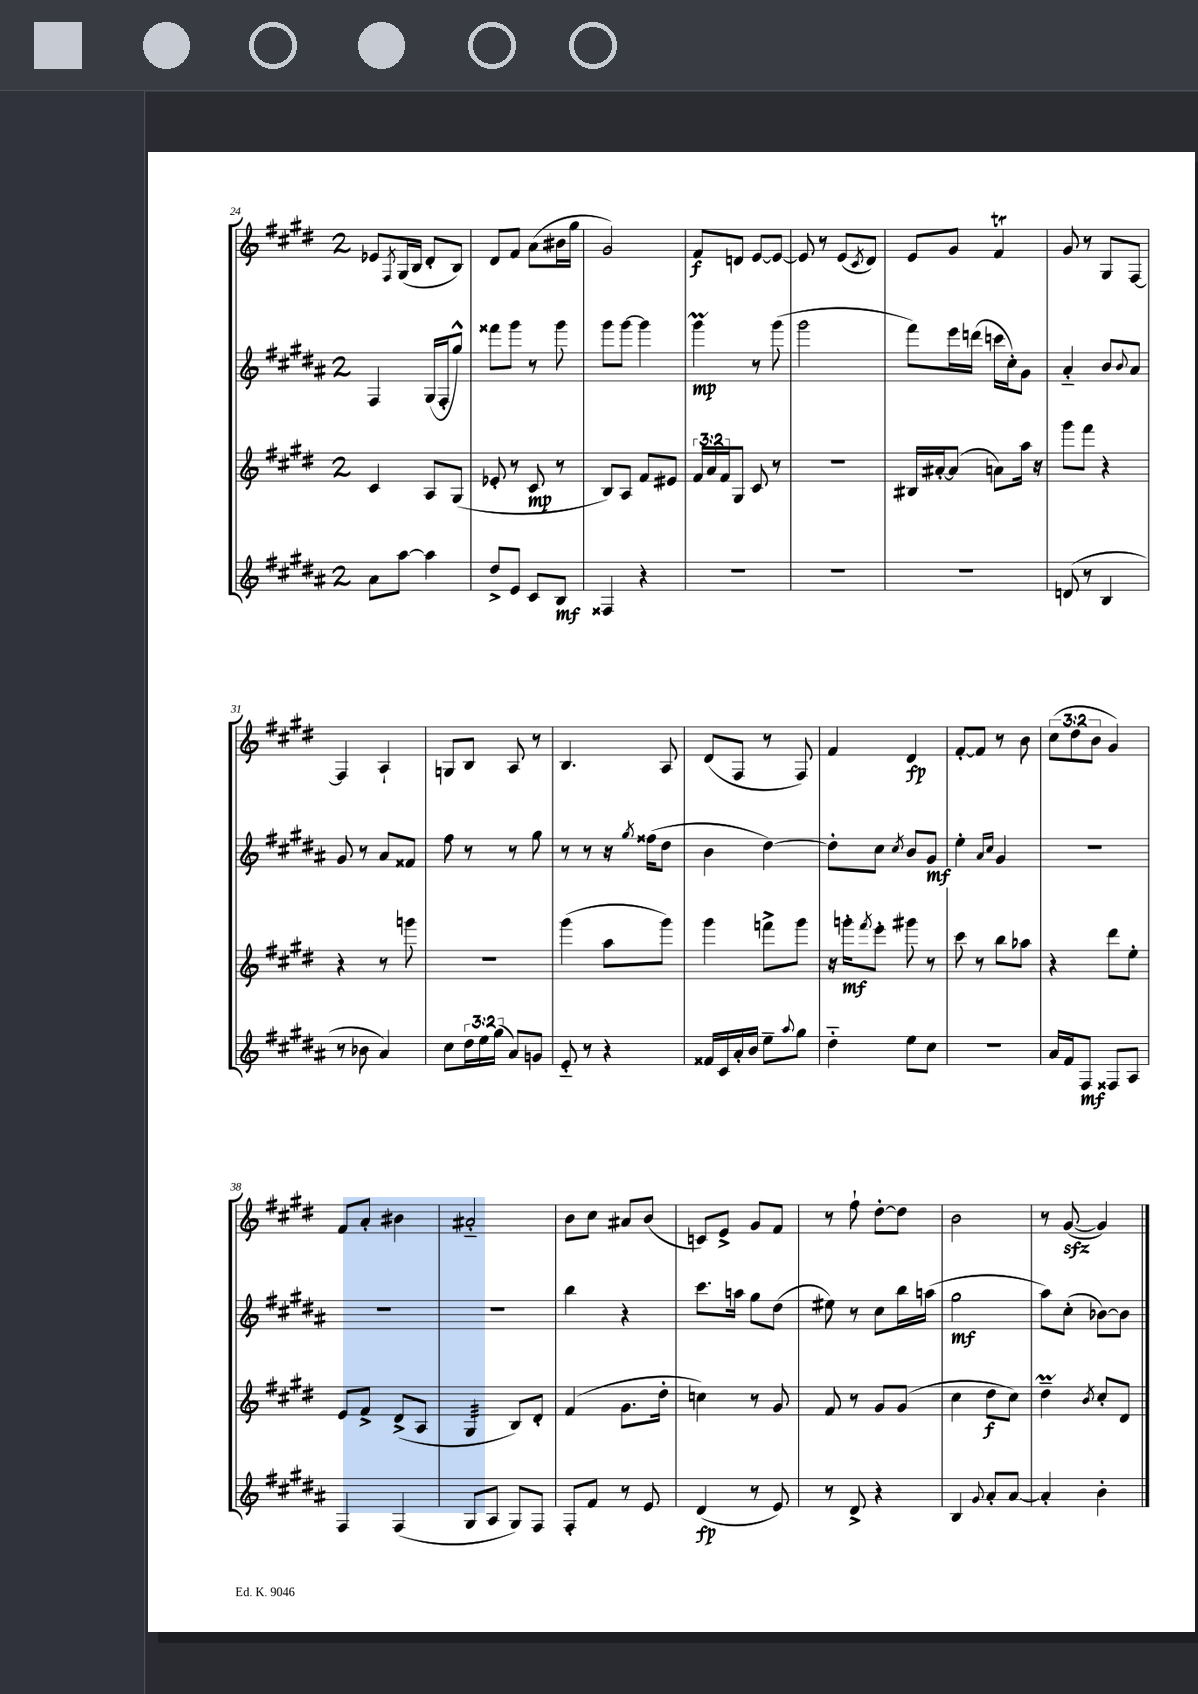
<<
\new StaffGroup <<
\new Staff = "s0" {
    \clef treble \key e \major \once \override Staff.TimeSignature.style = #'single-digit \time 2/4 \override Staff.TupletNumber.text = #tuplet-number::calc-fraction-text
    ees'8 \acciaccatura { fis8 } gis16( b16 dis'8-. b8) |
    dis'8 fis'8 a'8( bis'16 gis''16 |
    gis'2) |
    fis'8\f d'8 e'8~ e'8~ |
    e'8 r8 e'8( \acciaccatura { cis'8 } dis'8) |
    e'8 gis'8 fis'4\trill |
    gis'8 r8 gis8 fis8~ |
    fis4 a4-! |
    g8 b8 a8 r8 |
    b4. a8 |
    dis'8( fis8 r8 fis8) |
    fis'4 dis'4\fp |
    fis'8~-. fis'8 r8 b'8 |
    \tuplet 3/2 { cis''8( dis''8 b'8 } gis'4) |
    fis'8 a'8-. bis'4 |
    ais'2-_ |
    b'8 cis''8 ais'8 b'8( |
    c'8) e'8-> gis'8 fis'8 |
    r8 fis''8-! dis''8~-. dis''8 |
    b'2 |
    r8 gis'8~\sfz( gis'4) \bar "|." |
}
\new Staff = "s1" {
    \clef treble \key b \major \once \override Staff.TimeSignature.style = #'single-digit \time 2/4
    fis4 gis16( fis16-. gis''8-^) |
    fisis'''8 gis'''8 r8 gis'''8 |
    gis'''8 gis'''8~ gis'''4 |
    gis'''4\prall\mp r8 gis'''8( |
    gis'''2 |
    fis'''8) e'''16 d'''16( c'''16 cis''16-.) gis'8 |
    ais'4-_ b'8 \appoggiatura { b'8 } ais'8 |
    gis'8 r8 ais'8 fisis'8 |
    fis''8 r8 r8 gis''8 |
    r8 r8 r16 \acciaccatura { gis''8 } fisis''16( dis''8 |
    b'4 dis''4~) |
    dis''8-. cis''8 \acciaccatura { cis''8 } b'8 gis'8\mf |
    e''4-. \grace { ais'16 cis''16 } gis'4 |
    R2 |
    R2 |
    R2 |
    b''4 r4 |
    cis'''8. a''16 gis''8 dis''8( |
    eis''8) r8 cis''8 b''16 a''16( |
    gis''2\mf |
    ais''8) cis''8-.( bes'8~) bes'8 \bar "|." |
}
\new Staff = "s2" {
    \clef treble \key e \major \once \override Staff.TimeSignature.style = #'single-digit \time 2/4 \override Staff.TupletNumber.text = #tuplet-number::calc-fraction-text
    cis'4 a8 gis8( |
    ees'8-. r8 cis'8\mp r8 |
    b8) a8 fis'8 eis'8 |
    \tuplet 3/2 { fis'16 a'16 fis'16 } gis8 cis'8 r8 |
    R2 |
    bis16 ais'16~-. ais'8( a'8) a''16 r16 |
    gis'''8 fis'''8 r4 |
    r4 r8 g'''8 |
    R2 |
    gis'''4( a''8 gis'''8) |
    gis'''4 f'''8-> gis'''8 |
    r16 g'''16-.\mf \acciaccatura { fis'''8 } e'''8-. gis'''8 r8 |
    cis'''8 r8 b''8 aes''8 |
    r4 dis'''8 e''8-. |
    e'8 fis'8-> dis'8->( a8 |
    gis4:32 b8) dis'8-. |
    fis'4( gis'8. dis''16-. |
    c''4) r8 gis'8 |
    fis'8 r8 gis'8 gis'8( |
    cis''4 dis''8\f cis''8) |
    dis''4--\prall \acciaccatura { b'8 } cis''8-. dis'8 \bar "|." |
}
\new Staff = "s3" {
    \clef treble \key b \major \once \override Staff.TimeSignature.style = #'single-digit \time 2/4 \override Staff.TupletNumber.text = #tuplet-number::calc-fraction-text
    ais'8 ais''8~ ais''4 |
    dis''8-> e'8 cis'8 b8\mf |
    fisis4 r4 |
    R2 |
    R2 |
    R2 |
    d'8( r8 b4 |
    r8 bes'8 ais'4) |
    cis''8 \tuplet 3/2 { dis''16 e''16 gis''16( } ais'8) g'8 |
    e'8-_ r8 r4 |
    fisis'16 cis'16 ais'16-. b'16 e''8-- \appoggiatura { ais''8 } gis''8 |
    dis''4-_ e''8 cis''8 |
    r2 |
    ais'16 fis'16 fis8\mf fisis8 ais8 |
    fis4 fis4( |
    gis8 ais8 gis8) fis8 |
    fis8-. fis'8 r8 e'8 |
    dis'4\fp( r8 e'8) |
    r8 dis'8-> r4 |
    b4 \appoggiatura { gis'8 } ais'8-. ais'8~ |
    ais'4-. b'4-. \bar "|." |
}
>>
>>
\layout { \context { \Score currentBarNumber = #24 } }
